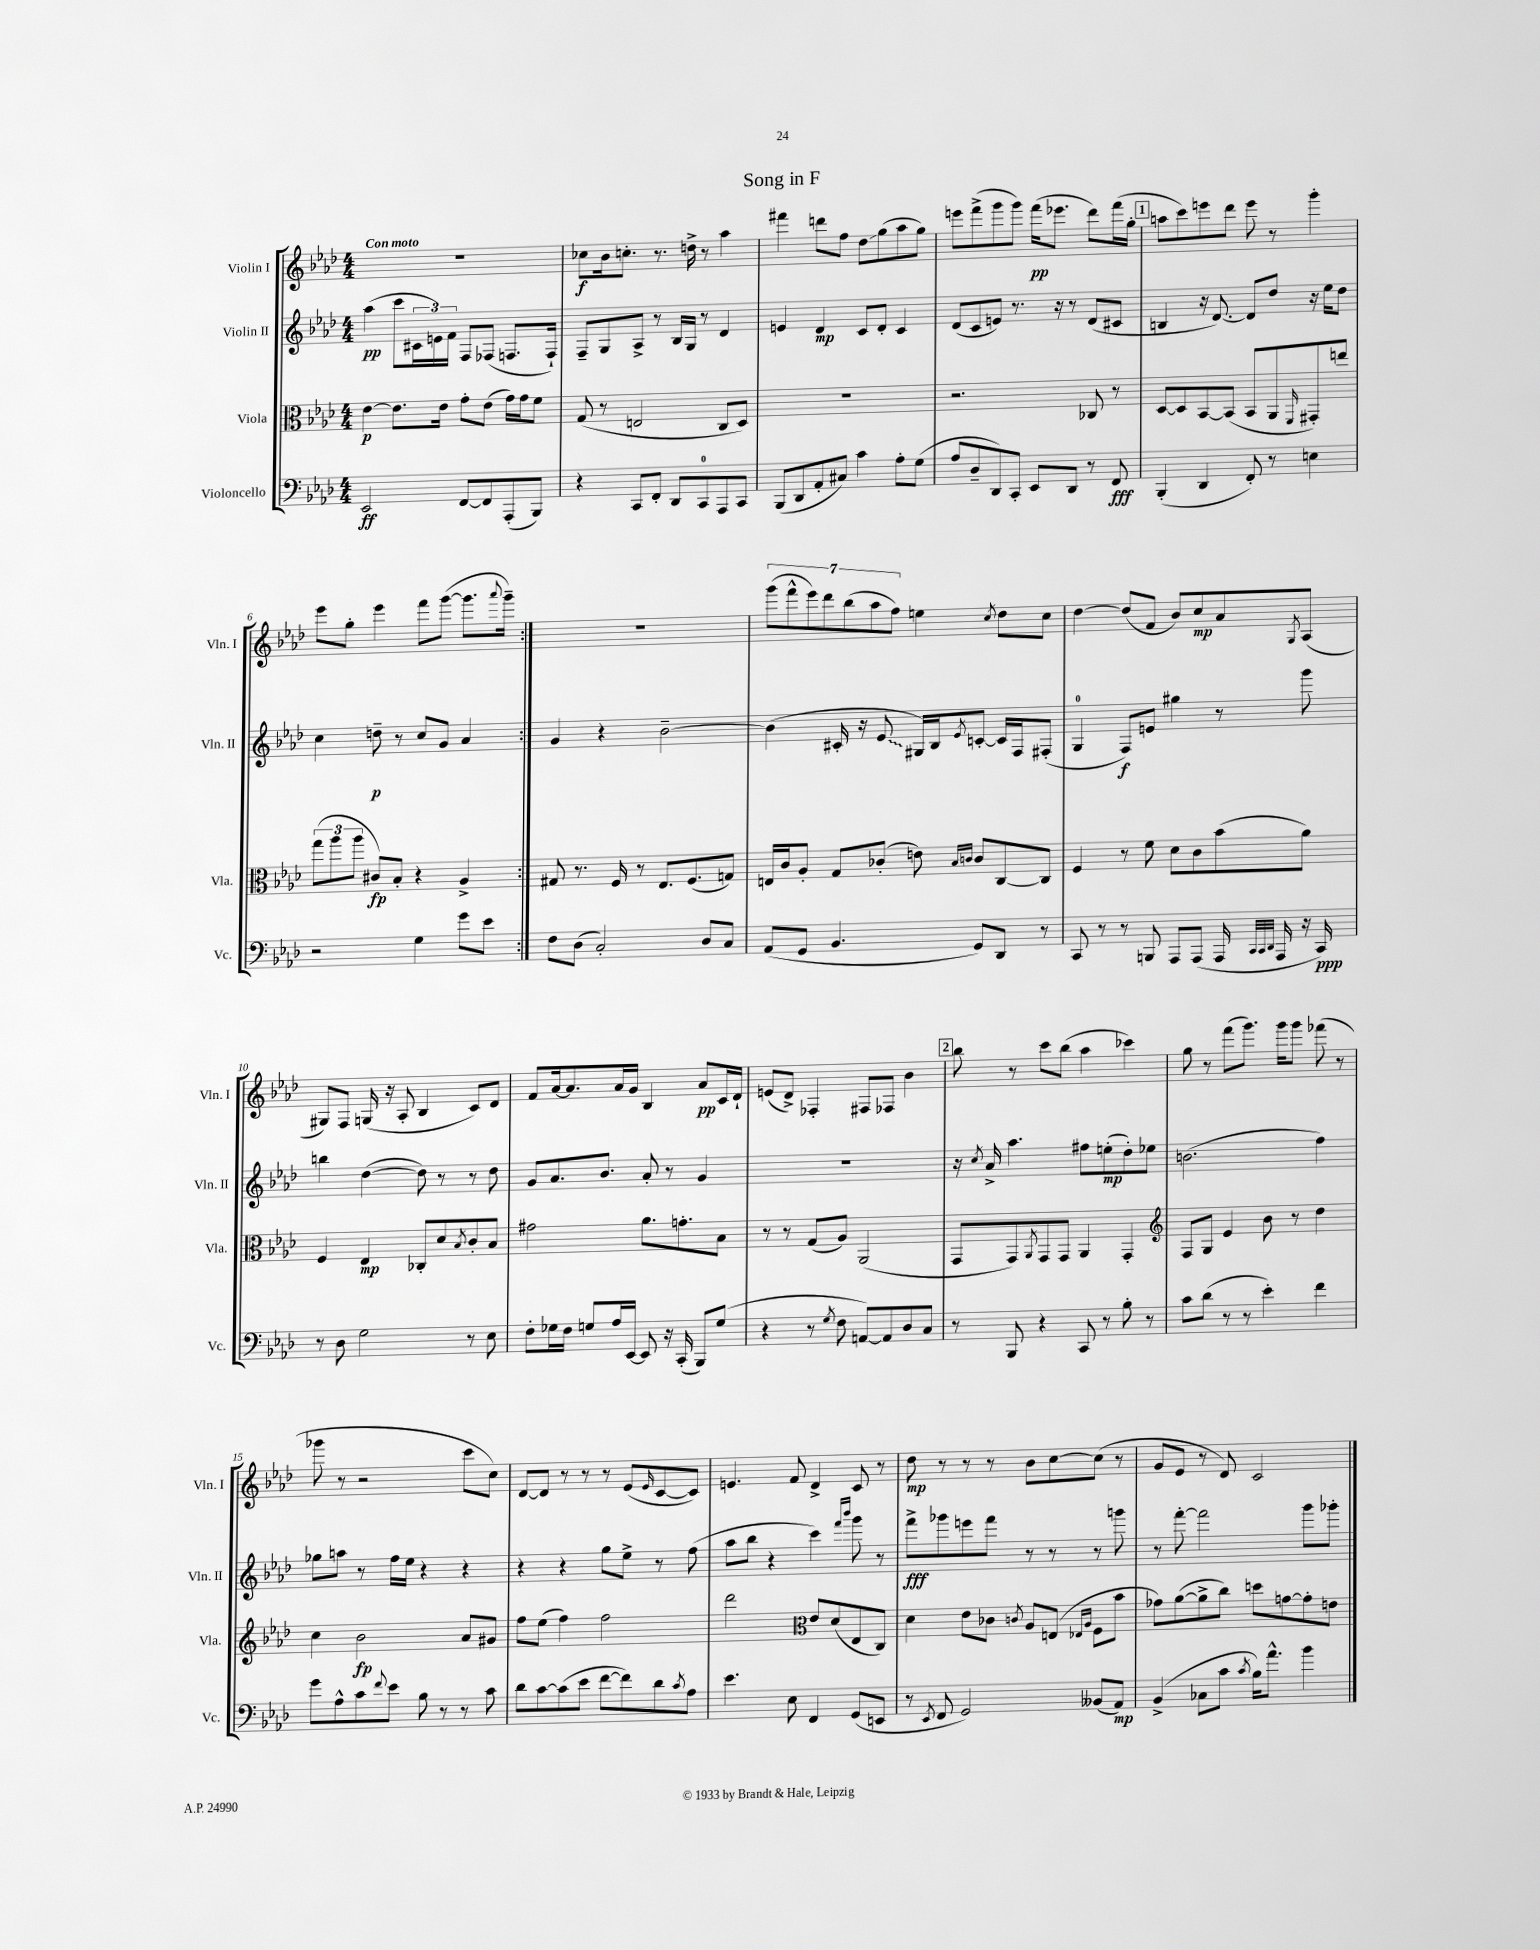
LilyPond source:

\header { title = "Song in F" }
<<
\new StaffGroup <<
\new Staff = "s0" \with { instrumentName = "Violin I" shortInstrumentName = "Vln. I" } {
    \clef treble \key aes \major \numericTimeSignature \time 4/4 \tempo "Con moto"
    \repeat volta 2 { R1 |
    ces''8\f bes'16 c''8.-. r8. d''16-> r8 aes''4 |
    fis'''4 d'''8 f''8 des''8\glissando g''8( aes''8 g''8) |
    e'''8 f'''8->( g'''8 g'''8) f'''16\pp( ees'''8. des'''8) f'''16( g''16-. |
    \mark \markup { \box "1" } a''8 c'''8) e'''8 des'''8 e'''8 r8 g'''4-. |
    ees'''8 g''8-. ees'''4 f'''8 g'''8~( g'''8. \appoggiatura { aes'''8 } g'''16--) | }
    R1 |
    \tuplet 7/4 { g'''8( f'''8-^ ees'''8) des'''8 bes''8( aes''8 f''8) } e''4 \acciaccatura { c''8 } des''8 c''8 |
    des''4~ des''8( f'8 bes'8) c''8\mp aes'8 \acciaccatura { g8 } aes8( |
    gis8) f8 g16( r16 aes8-. bes4 c'8) des'8 |
    f'8 aes'16~ aes'8. aes'16 g'16 bes4 aes'8\pp c'16 des'16-! |
    e'8( des'8->) fes4-. fis8 fes8 bes'4 |
    \mark \markup { \box "2" } bes''8 r8 c'''8 bes''8( aes''4 ces'''4) |
    g''8 r8 f'''8( g'''8.) g'''16 g'''8 fes'''8( r8 |
    ges'''8 r8 r2 c'''8 c''8) |
    des'8~ des'8 r8 r8 r8 ees'8( \grace { ees'16 } c'8~ c'8) |
    e'4. f'8 des'4-> c'8 r8 |
    des''8\mp r8 r8 r8 bes'8 c''8~ c''8( r8 |
    g'8 ees'8 r8 des'8) c'2 \bar "|." |
}
\new Staff = "s1" \with { instrumentName = "Violin II" shortInstrumentName = "Vln. II" } {
    \clef treble \key aes \major \numericTimeSignature \time 4/4
    \repeat volta 2 { aes''4\pp( c'''8 \tuplet 3/2 { cis'16 e'16) f'16 } f8 fes8( f8. f16-!) |
    f8-- g8 aes8-> r8 bes16 g16 r8 des'4 |
    e'4 des'4\mp c'8 des'8-. c'4 |
    des'8( c'8 e'8) r8. r16 r8 des'8( cis'8 |
    \mark \markup { \box "1" } b4 r16 des'8.~) des'8 des''8 r16 ees''16 des''8 |
    c''4 d''8--\p r8 c''8 g'8 aes'4 | }
    g'4 r4 bes'2~-- |
    bes'4( cis'16-. r16 \once \override Glissando.style = #'zigzag ees'8\glissando gis16) bes16 \acciaccatura { ees'8 } c'8~-. c'16 f16 fis8-.( |
    g4-0 f8\f) e'8 gis''4 r8 g'''8 |
    b''4 des''4~( des''8) r8 r8 des''8 |
    g'8 aes'8. bes'8. aes'8-. r8 g'4 |
    R1 |
    \mark \markup { \box "2" } r16 \acciaccatura { c''8 } aes'16-> aes''4. fis''8 e''8-.\mp( des''8-.) ees''8 |
    b'2.( f''4) |
    ges''8 a''8 r8 f''16 ees''16 r4 r4 |
    r4 r4 g''8 ees''8-> r8 f''8( |
    aes''8 bes''8 r4 c'''4) \grace { f'''16 bes'''16 } g'''8 r8 |
    f'''8->\fff ges'''8 e'''8 f'''8 r8 r8 r8 g'''8 |
    r8 f'''8~-. f'''2 g'''8 ges'''8-. \bar "|." |
}
\new Staff = "s2" \with { instrumentName = "Viola" shortInstrumentName = "Vla." } {
    \clef alto \key aes \major \numericTimeSignature \time 4/4
    \repeat volta 2 { ees'4~\p ees'8. ees'16 g'8-. ees'8( g'16) g'16 f'8 |
    g8( r8 e2 c8 des8) |
    R1 |
    r2. ces8 r8 |
    \mark \markup { \box "1" } des8~ des8 bes,8~ bes,8( bes,8 aes,8 \grace { f,16 } gis,8-.) e''8 |
    \tuplet 3/2 { g''8( aes''8 aes''8 } cis'8\fp) bes8-. r4 aes4-> | }
    gis8 r8. f16 r8 ees8. f8.( g8) |
    e16 c'16 aes8-. g8 ces'8-.( e'8) \grace { bes16 c'16 } c'8 c8~ c8 |
    f4 r8 f'8 des'8 c'8 bes'8( aes'8) |
    f4 ees4\mp ces8-. des'8 \acciaccatura { bes8 } c'8-. bes8 |
    gis'2 aes'8. g'8.-. bes8 |
    r8 r8 g8( aes8) aes,2( |
    \mark \markup { \box "2" } g,8 g,8) \acciaccatura { aes,8 } g,8 g,8 aes,4 g,4-. |
    \clef treble f8 g8 ees'4 bes'8 r8 des''4 |
    c''4 bes'2\fp aes'8 gis'8 |
    f''8 ees''8( f''4) f''2 |
    des'''2 \clef alto ees'8 des'8( ees8 c8) |
    des'4 ees'8 ces'8 \acciaccatura { c'8 } aes8 e8( \grace { ees16 aes16 } f8 bes'8 |
    ges'8) aes'8~( aes'8-> c''8) d''8 g'8~ g'8-. e'8 \bar "|." |
}
\new Staff = "s3" \with { instrumentName = "Violoncello" shortInstrumentName = "Vc." } {
    \clef bass \key aes \major \numericTimeSignature \time 4/4
    \repeat volta 2 { ees,2\ff f,8~ f,8 aes,,8-.( bes,,8) |
    r4 c,8 f,8-. des,8 c,8-0 aes,,8 c,8 |
    bes,,8( des,8 aes,8-. cis8) c'4 aes8-. g8( |
    aes8 des8-- des,8) c,8-. ees,8 des,8 r8 f,8\fff |
    \mark \markup { \box "1" } bes,,4-.( des,4 f,8-.) r8 e4 |
    r2 g4 g'8 ees'8 | }
    f8 des8( c2-.) des8 c8 |
    aes,8( g,8 bes,4. g,8) des,8 r8 |
    c,8 r8 r8 b,,8 aes,,8 aes,,8( aes,,16 \grace { c,32 c,32 des,32 } aes,,16 r16 c,16\ppp) |
    r8 des8 g2 r8 ees8 |
    f8-. ges16 f16 g8 aes16 ees,16~ ees,8 r16 c,16-.( bes,,8) g8( |
    r4 r8 \acciaccatura { g8 } f8 a,8~) a,8 des8 c8 |
    \mark \markup { \box "2" } r8 bes,,8 r4 c,8 r8 bes8-. r8 |
    c'8 des'8( r8 r8 ees'4-.) f'4 |
    g'8 aes8-^ c'8 \appoggiatura { f'8 } ees'8 bes8 r8 r8 c'8 |
    des'8 c'8~ c'8( ees'8 f'8~ f'8) des'8 \acciaccatura { c'8 } aes8 |
    ees'4. ees8 f,4 g,8( e,8 |
    r8 \acciaccatura { ees,8 } f,8 g,2) beses,8( aes,8\mp) |
    bes,4->( ces8 c'8 \acciaccatura { c'8 } bes16) aes'8.-^ bes'4 \bar "|." |
}
>>
>>
